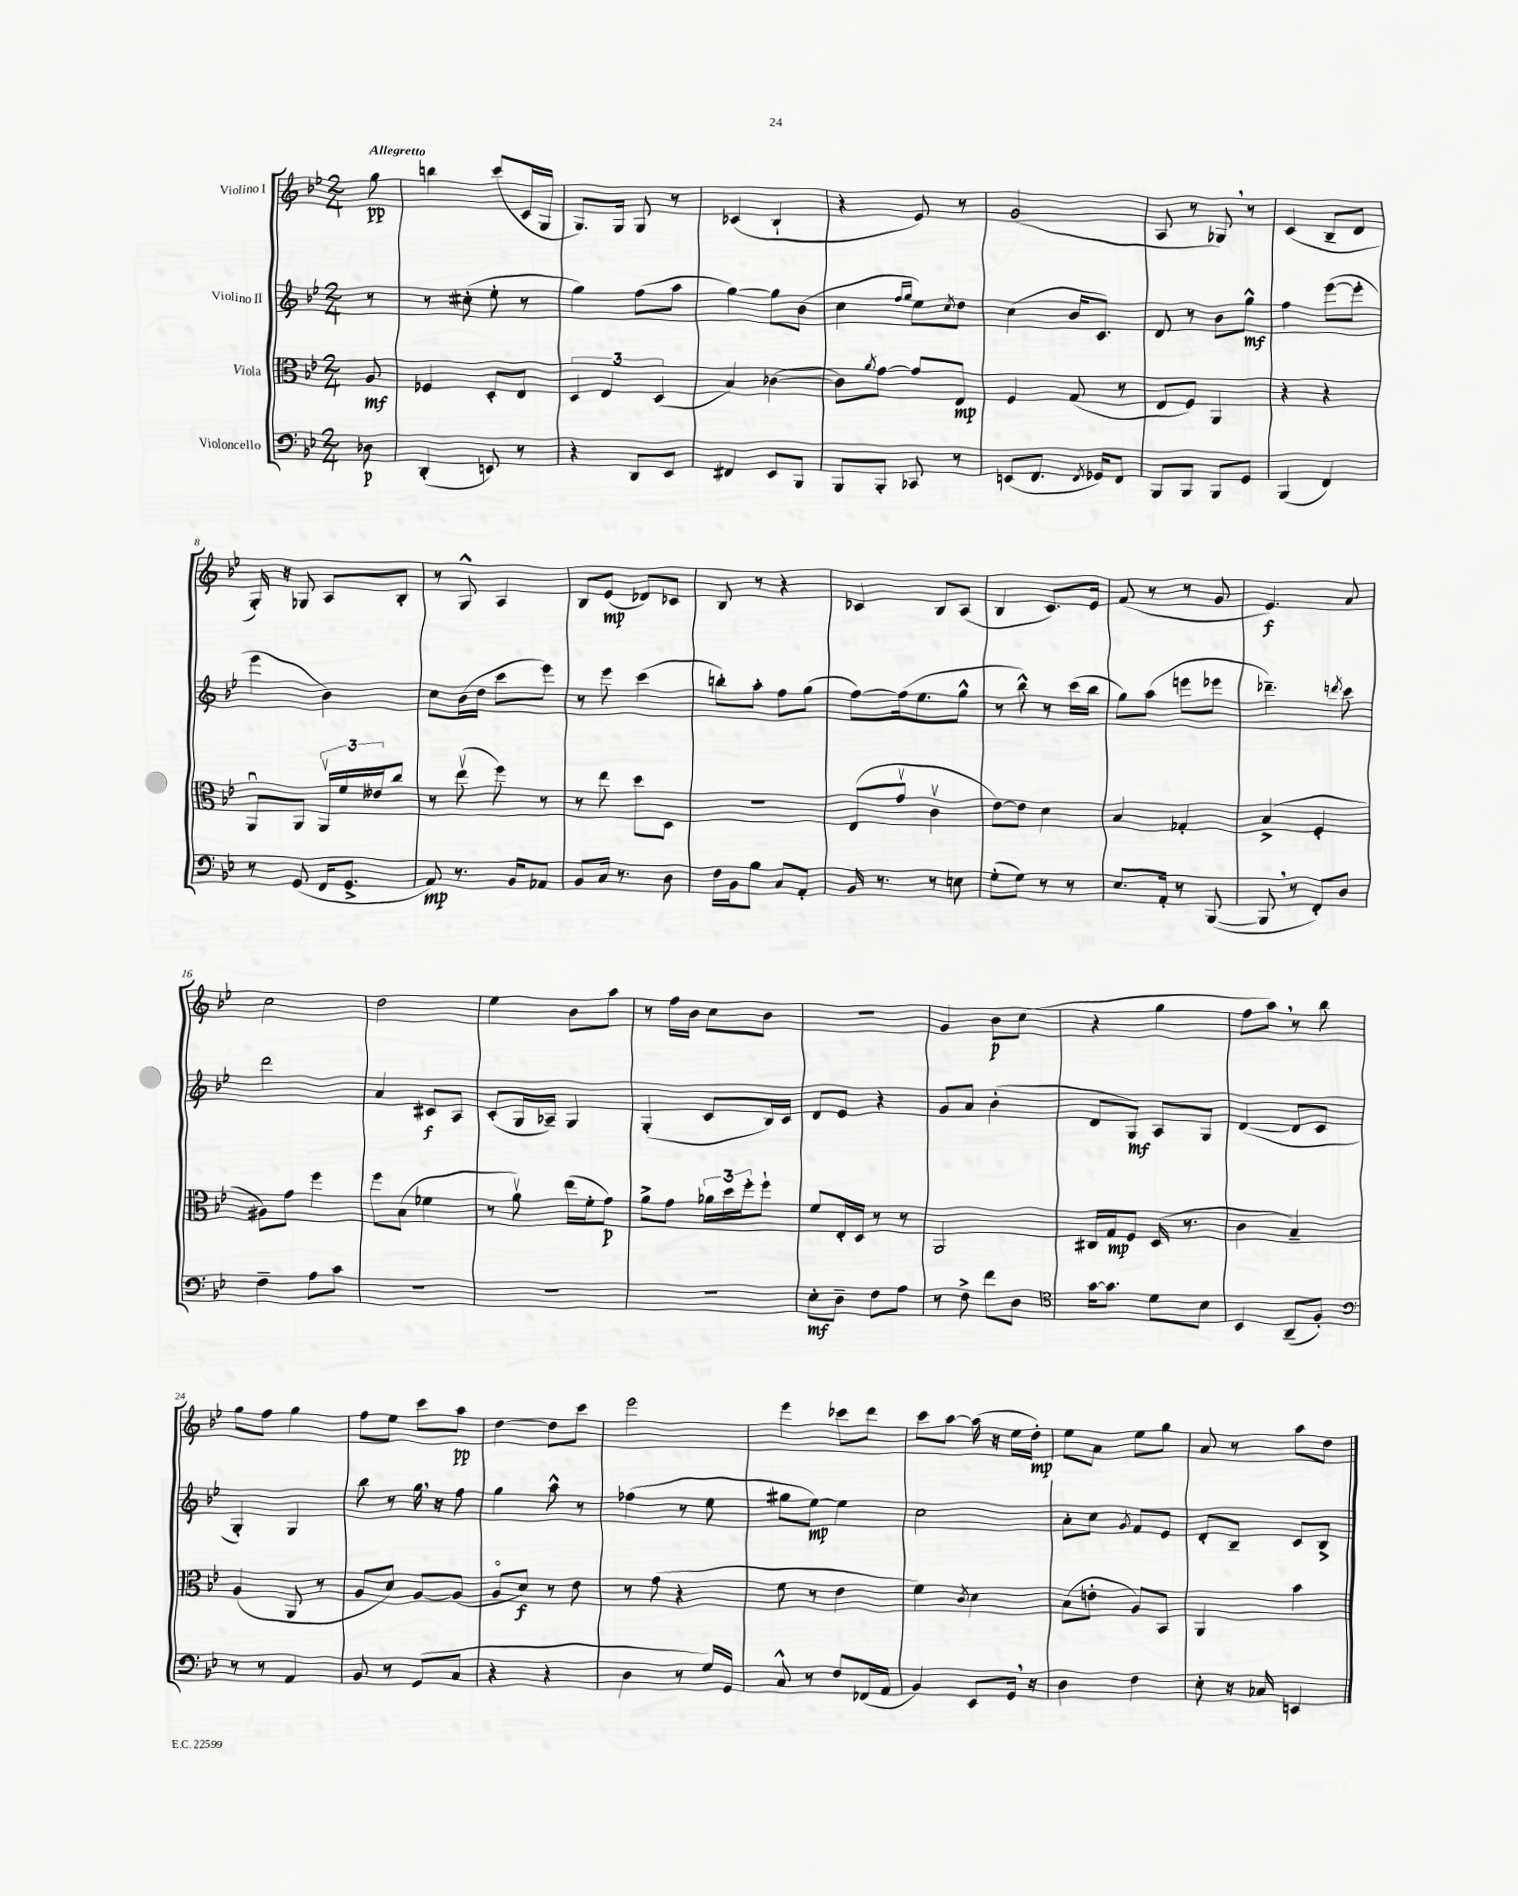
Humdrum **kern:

**kern	**kern	**kern	**kern
*staff4	*staff3	*staff2	*staff1
*clefF4	*clefC3	*clefG2	*clefG2
*k[b-e-]	*k[b-e-]	*k[b-e-]	*k[b-e-]
*M2/4	*M2/4	*M2/4	*M2/4
8D-	8A	8r	8gg
=	=	=	=
(4DD'	4F-	8r	4bb
.	.	(8cc#'	.
8EE)	8D'	8ee-'	(8ccc
8r	8E-	8r	16c
.	.	.	16G
=	=	=	=
4r	6D	4gg)	8.G)
.	6E-	.	.
.	.	.	16G
8DD	.	(8ff	8G
.	(6D	.	.
8EE-	.	8aa	8r
=	=	=	=
4FF#	4B-)	[4gg)	(4c-
8EE-	([4c-	8gg]	4B-`
8BBB-	.	(8b-	.
=	=	=	=
8BBB-	8c-])	4cc	4r
.	8qa	.	.
8BBB-'	[8g	.	.
.	.	16qqff	.
.	.	16qqgg	.
8CC-	8g]	8ee-)	8e-)
.	.	8qcc	.
8r	8E-	8dd	8r
=	=	=	=
(8EE	4F	(4cc	(2g
8.FF	.	.	.
.	(8G	16b-	.
8qFF	.	.	.
16GG-)	.	8.c)	.
8FF	8r	.	.
=	=	=	=
8BBB-	8E-	8d	8A
8BBB-	8F)	8r	8r
8BBB-	4AA	8b-	8G-)
8GG	.	8gg^^	8r
=	=	=	=
(4BBB-	4r	4ff	(4c
4FF)	4r	([8eee-	8B-~
.	.	8eee-']	8d
=	=	=	=
8r	8AAu	4eee-	16G')
.	.	.	16r
(8GG	8AA	.	8G-
16FF	24AAv	4b-)	8A
.	24f	.	.
8.GG^	.	.	.
.	24e--	.	.
.	8cc	.	8B-'
=	=	=	=
8AA)	8r	8cc	8r
8.r	(8ee-v	(16b-	8G^^
.	.	16dd	.
.	8ff)	8ccc	4A
16BB-	.	.	.
8AA-	8r	8eee-)	.
=	=	=	=
8BB-	8r	8r	8B-
16C	8ee-	8eee-	(8e-
8.r	.	.	.
.	8dd	(4ccc	8d-)
8D	8D	.	8c-
=	=	=	=
16F	2r	8bb')	8B-
16BB-	.	.	.
8B-	.	8aa'	8r
8C	.	8ff	4r
8AA'	.	(8gg	.
=	=	=	=
16BB-	(8E-	[8ff)	4c-
8.r	.	.	.
.	8gv	(16ff]	.
.	.	8.ee-	.
8r	4cv	.	8B-
8E	.	8gg^^	(8A
=	=	=	=
(8G'	[8e-)	8r	4B-
8G)	8e-]	8bb-^^)	.
8r	4d	8r	8.c)
8r	.	(16ccc	.
.	.	16bb-	16e-
=	=	=	=
8.E-	4B-	8gg)	(8f
.	.	(8aa	8r
16AA'	.	.	.
8r	4G-'	8eee	8r
([8BBB-	.	8eee-	8g
=	=	=	=
8BBB-]	(4B-^	4.ddd-~)	4.e-)
8r	.	.	.
8FF')	4F'	.	.
.	.	8qddd	.
8D	.	8ccc	8a
=	=	=	=
4F~	8A#)	2ddd	2cc
.	8g	.	.
8A	4ff	.	.
8c	.	.	.
=	=	=	=
2r	8ff	4a	2dd
.	(8B-	.	.
.	4f-	8c#	.
.	.	8A	.
=	=	=	=
2r	8r	(8c'	4ee-
.	8av)	16G	.
.	.	16A-~)	.
.	(16ee-	4G	8b-
.	16f'	.	.
.	8g)	.	8aa
=	=	=	=
2r	8a^	(4G'	8r
.	8g	.	16ff
.	.	.	16b-
.	24a-	8c	8cc
.	24dd	.	.
.	24ff'	.	.
.	8ff`	16B-)	8b-
.	.	16c	.
=	=	=	=
8E-'	8f	8d	2r
8D~	16E-'	8e-	.
.	16D	.	.
8F	8r	4r	.
8A	8r	.	.
=	=	=	=
8r	2AA	8g	4g
8F^	.	8a	.
8f	.	(4b-'	8b-
8D	.	.	(8cc
=	=	=	=
*clefC4	*	*	*
[16g	16C#	8d	4r
8.g]	16G	.	.
.	8F	8G)	.
8d	(16D	8A	4gg
.	8.r	.	.
8B-	.	8G	.
=	=	=	=
4BB-	4c	([4d	8ff
.	.	.	8aa)
(8AA~	4B-~)	8d]	8r
8F')	.	8c	8bb-
=	=	=	=
*clefF4	*	*	*
8r	(4A	4G')	8gg
8r	.	.	8ff
4AA	8AA	4G	4gg
.	8r	.	.
=	=	=	=
8BB-	8A	8bb-	8ff
8r	8d)	8r	8ee-
(8GG	[8A	16gg	8ccc
.	.	16r	.
8C	(8A]	8ff	8aa
=	=	=	=
4r	8Ao	4gg	[4dd
.	8d)	.	.
4r	8r	8aa^^	8dd]
.	8e-	8r	8ccc
=	=	=	=
4D	8r	(4ff-	2eee-
.	(8g	.	.
8r	4r	8r	.
16G)	.	8ee-	.
16GG	.	.	.
=	=	=	=
8C^^	8f	8gg#	4eee-
8r	8r	[8ee-)	.
8F	4e-	4ee-]	8ccc-
(16FF-	.	.	8ddd
16AA	.	.	.
=	=	=	=
4BB-)	4f)	2cc	8ccc
.	.	.	[8aa
.	8qc	.	.
8EE-	4d	.	(16aa]
.	.	.	16r
16GG	.	.	16ee-
16r	.	.	16dd')
=	=	=	=
4D	(8B-	8a'	8ee-
.	8e'	8cc	8a
.	.	8qg	.
4F	8A)	8f	8ee-
.	8BB-	8e-	8gg
=	=	=	=
8E-'	4AA	8d'	8a
16r	.	8B-~	8r
16C-	.	.	.
4EE	4b-	8c	8aa
.	.	8B-^	8dd
==	==	==	==
*-	*-	*-	*-
